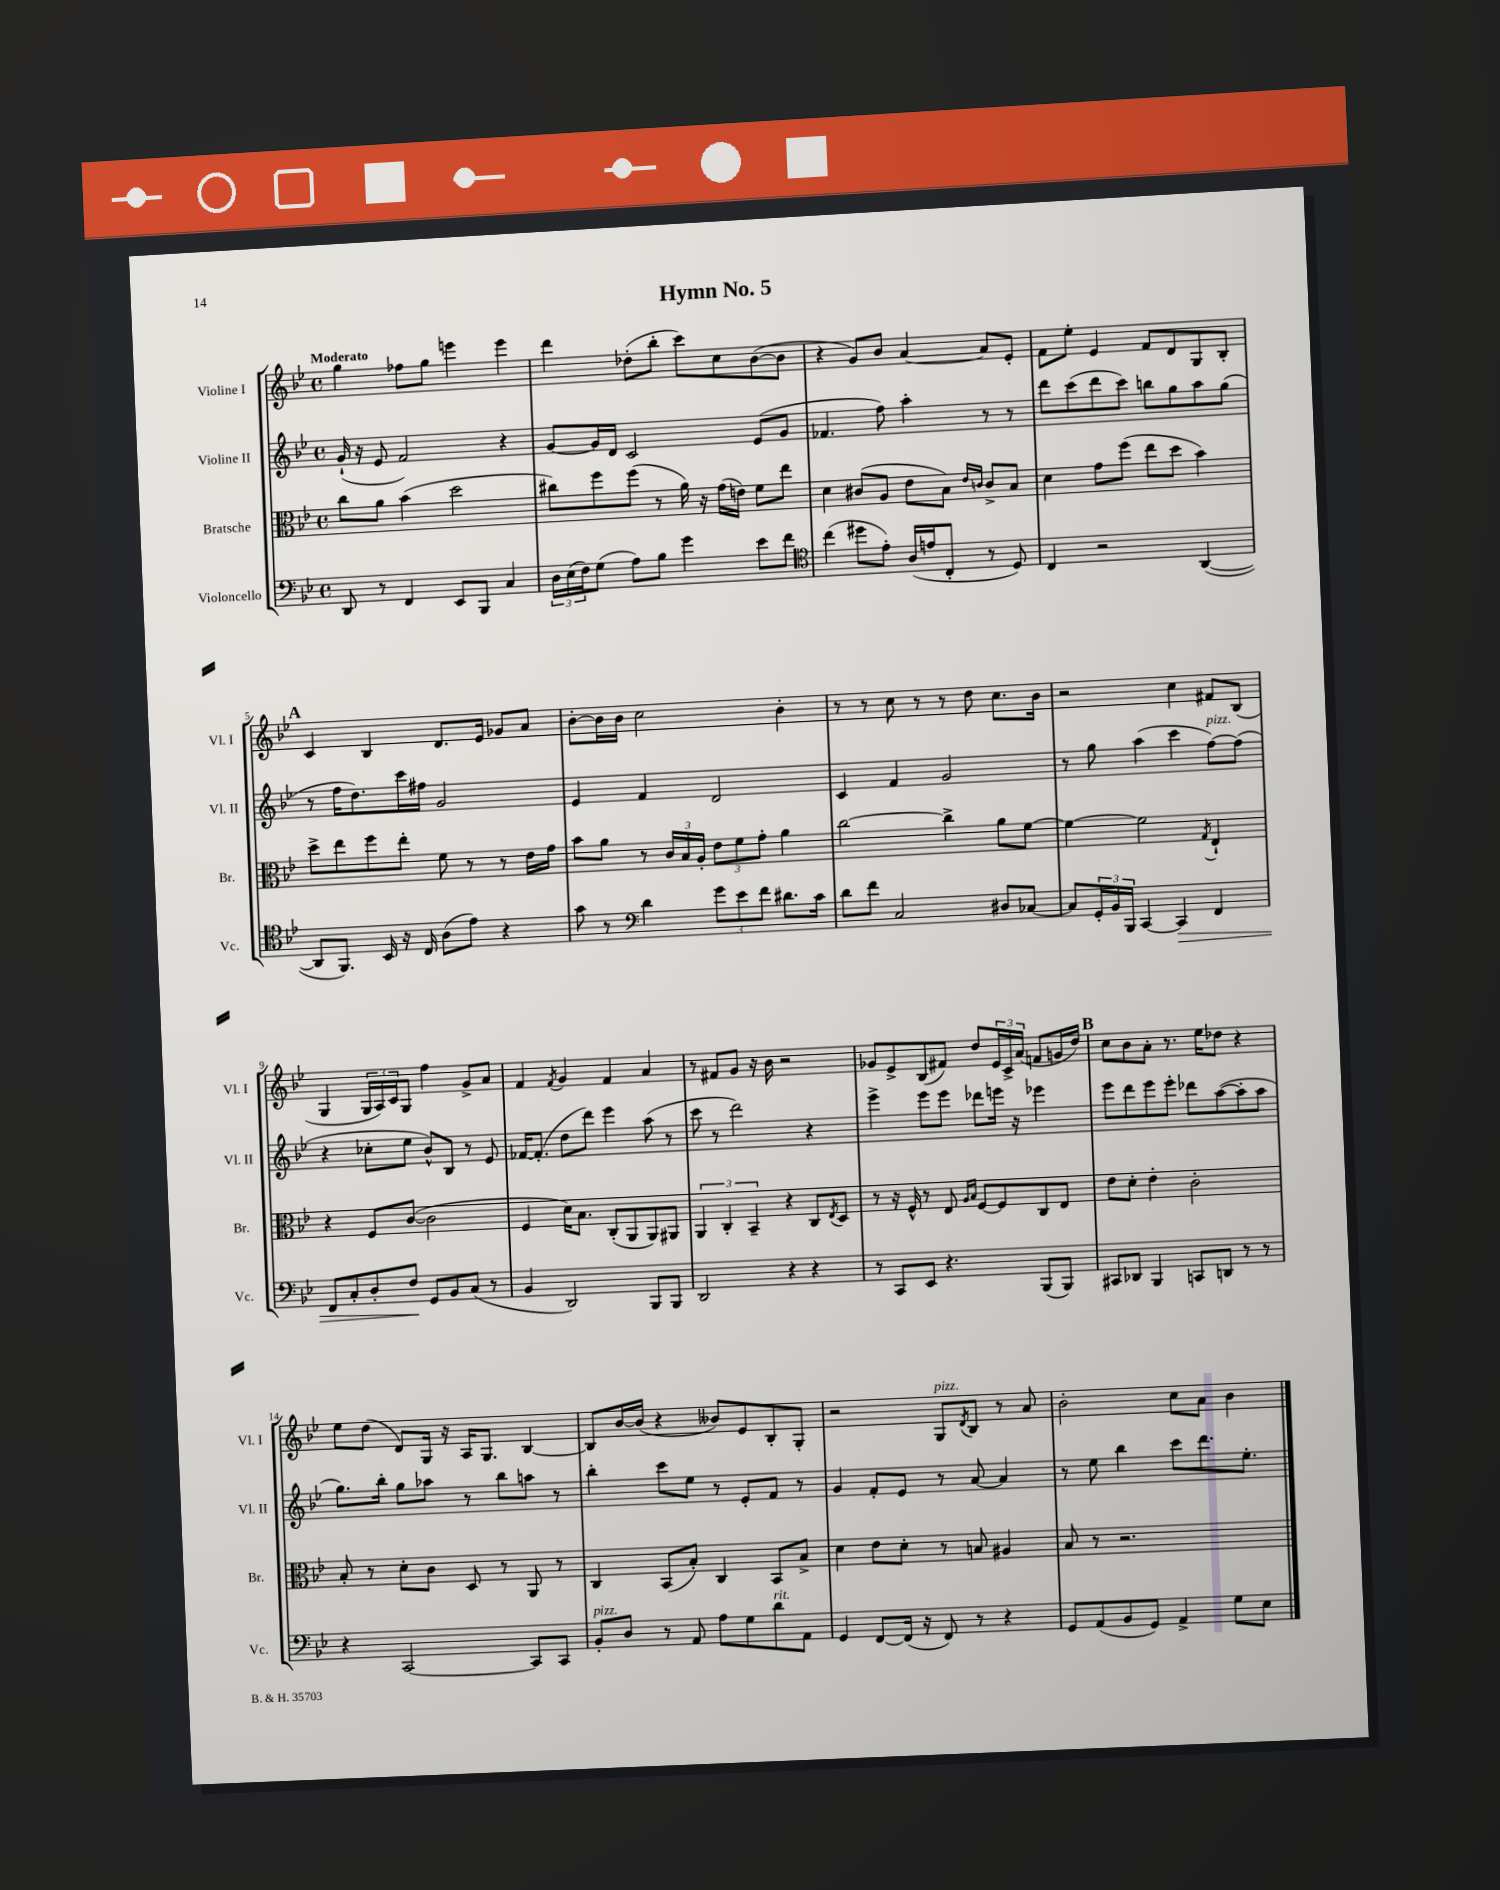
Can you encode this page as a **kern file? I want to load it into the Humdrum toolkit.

**kern	**kern	**kern	**kern
*staff4	*staff3	*staff2	*staff1
*clefF4	*clefC3	*clefG2	*clefG2
*k[b-e-]	*k[b-e-]	*k[b-e-]	*k[b-e-]
*M4/4	*M4/4	*M4/4	*M4/4
*met(c)	*met(c)	*met(c)	*met(c)
8DD	8cc	(16g`	4gg
.	.	16r	.
8r	8a	8e-	.
4FF	(4b-	2f)	8ff-
.	.	.	8gg
8EE-	2dd	.	4eee
8BBB-	.	.	.
4C	.	4r	4eee
=	=	=	=
24D	8cc#)	[8g	4ddd
(24E-	.	.	.
24F)	.	.	.
(8G	8ff	16g]	.
.	.	16d	.
8A)	(8ff	2c	(8dd-'
8B-	8r	.	8bb-'
4g	16a)	.	8ccc)
.	16r	.	.
.	(16g	.	8cc
.	16e)	.	.
8e-	8f	(8e-	([8b-
8f	8ee-	8g	8b-]
=	=	=	=
*clefC4	*	*	*
(4cc	4d	4.f-	4r
8dd#	(8c#	.	8g)
8e-')	8A	8ff)	8b-
(16A	8e-	4aa'	[4a
16e	.	.	.
8C'	8B-)	.	.
.	16qqe-	.	.
.	16qqc	.	.
8r	8c^	8r	8a]
8D)	8B-	8r	8e-'
=	=	=	=
4C	4d	8ddd	8f
.	.	(8ccc	8ee-'
2r	8g	8ddd	4e-
.	(8ff	8ccc)	.
.	8ee-	8bb	8f
.	8dd	8gg	8d
([4AA	4b-)	8aa	8G
.	.	(8gg	8B-'
=	=	=	=
8AA]	8dd^	8r	4c
8.FF)	8ee-	16ff	.
.	.	8.dd)	.
.	8ff	.	4B-
16BB-	.	.	.
16r	8ee-'	16ccc	.
16C	.	16ff#	.
(8A	8f	2g	8.d
8e-)	8r	.	.
.	.	.	16e-
4r	8r	.	8g-
.	16e-	.	8a
.	16g	.	.
=	=	=	=
8g	8b-	4e-	[8b-'
8r	8a	.	16b-]
.	.	.	16b-
*clefF4	*	*	*
4d	8r	4f	2cc
.	24c	.	.
.	24B-	.	.
.	24A'	.	.
12g	12e-	2d	.
12e-	12f	.	.
12f	12g'	.	.
8.d#	4a	.	4b-'
16c	.	.	.
=	=	=	=
8d	[2cc	4c	8r
8f	.	.	8r
2C	.	4f	8cc
.	.	.	8r
.	4cc^]	2g	8r
.	.	.	8dd
8D#	8a	.	8.cc
[8C-	[8f	.	.
.	.	.	16b-
=	=	=	=
8C-]	4f_	8r	2r
24GG'	.	8gg	.
24BB-	.	.	.
24BBB-	.	.	.
[4CC	2f]	(4aa	.
4CC]	.	4ccc	4cc
.	8qG	.	.
4FF	4E-`	[8ff)	8f#
.	.	(8ff]	(8B-
=	=	=	=
8FF	4r	4r	4G
8C'	.	.	.
8D'	8F	8cc-'	24G
.	.	.	24A)
.	.	.	24c
8F	([8c	8ee-	8G
8GG	2c]	8b-^^)	4ff
8BB-	.	8B-	.
(8C	.	8r	8g^
8r	.	8e-	8a
=	=	=	=
4BB-	4F	[16f-	4f
.	.	(8.f-']	.
.	.	.	8qf
2DD)	16d)	8dd	4g
.	8.B-	.	.
.	.	8ddd)	.
.	(8C'	4eee-	4f
.	8AA	.	.
8BBB-	8AA)	(8aa	4a
8BBB-	8AA#	8r	.
=	=	=	=
2DD	6AA	8ccc	8r
.	.	8r	8f#
.	6C'	.	.
.	.	2ddd)	8g
.	6BB-~	.	.
.	.	.	16r
.	.	.	16b-
4r	4r	.	2r
4r	8C	4r	.
.	8qE-	.	.
.	8D	.	.
=	=	=	=
8r	8r	4eee-^	8g-
8CC	16r	.	8e-^
.	16F^^	.	.
8EE-	8r	8eee-	(8B-
4.r	8E-	8eee-	8f#)
.	16qqA	.	.
.	16qqB-	.	.
.	[8F	8ddd-	8dd
.	8F]	16eee	24e-
.	.	.	24c^
.	.	16r	.
.	.	.	(24a
(8BBB-	8C	4eee-	8f
8BBB-)	8E-	.	16g
.	.	.	16dd)
=	=	=	=
8CC#	8e-	8eee-	8cc
8DD-	8d'	8ddd	8b-
4BBB-	4e-'	8eee-	8a'
.	.	8eee-'	8.r
8CC	2c'	8ddd-	.
.	.	.	16ee-
8DD	.	([8aa	8dd-
8r	.	8aa']	4r
8r	.	8aa	.
=	=	=	=
4r	8B-'	8.gg)	8ee-
.	8r	.	(8dd
.	.	16bb-'	.
[2CC	8d'	8gg	8d)
.	8c	8aa-	16G
.	.	.	16r
.	8D	8r	16A
.	.	.	8.G
.	8r	8bb-	.
8CC]	8AA	8aa	[4B-
8CC	8r	8r	.
=	=	=	=
8BB-'	4C	4bb-'	8B-]
8D	.	.	[16b-
.	.	.	(16b-]
8r	(8BB-	8ccc	4r
8AA	8B-')	8ee-	.
8A	4C	8r	8b--)
8G	.	8e-'	8e-
8d	8BB-	8f	8B-'
8AA	8B-^	8r	8G'
=	=	=	=
4GG	4d	4g	2r
[8FF	8e-	8f'	.
(16FF]	8d'	8e-	.
16r	.	.	.
8FF)	8r	8r	8G
.	.	.	8qd
8r	8B	[8a	8B-
4r	4A#	4a]	8r
.	.	.	8a
=	=	=	=
8GG	8B-	8r	2b-'
(8AA	8r	8ee-	.
8BB-	2.r	4bb-	.
8GG)	.	.	.
4AA^	.	8ccc	8cc
.	.	8.ddd	8a
8G	.	.	4b-
.	.	8.ee-'	.
8E-	.	.	.
==	==	==	==
*-	*-	*-	*-
